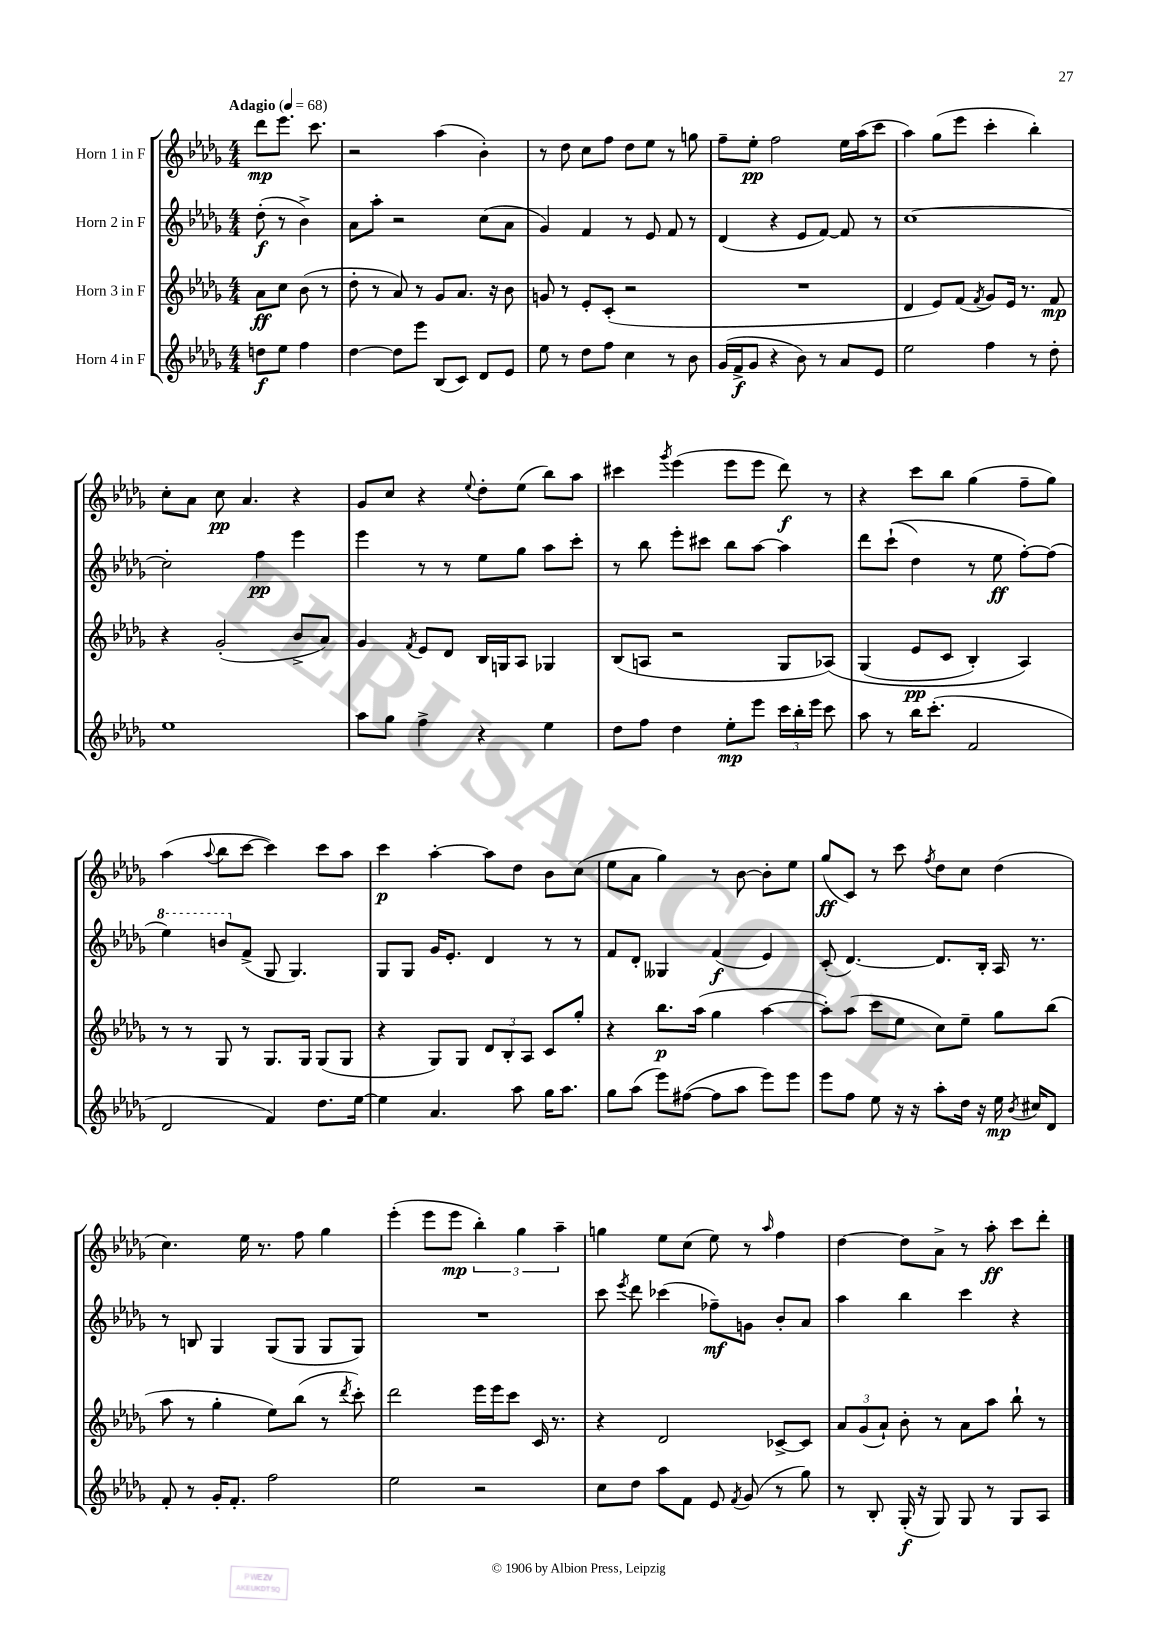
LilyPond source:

<<
\new StaffGroup <<
\new Staff = "s0" \with { instrumentName = "Horn 1 in F" } {
    \clef treble \key des \major \numericTimeSignature \time 4/4 \partial 2 \tempo "Adagio" 4 = 68
    \autoBeamOff des'''8[\mp ees'''8.] c'''8. |
    r2 aes''4( bes'4-.) |
    r8 des''8 c''8[ f''8] des''8[ ees''8] r8 g''8 |
    f''8[-- ees''8]-.\pp f''2 ees''16[ aes''16( c'''8] |
    aes''4) ges''8[( ees'''8] c'''4-. bes''4-.) |
    c''8[-. aes'8] c''8\pp aes'4. r4 |
    ges'8[ c''8] r4 \appoggiatura { ees''8 } des''8[-. ees''8]( bes''8[) aes''8] |
    cis'''4 \acciaccatura { ges'''8 } ees'''4( ees'''8[ ees'''8] des'''8\f) r8 |
    r4 c'''8[ bes''8] ges''4( f''8[-- ges''8]) |
    aes''4( \appoggiatura { aes''8 } bes''8[ c'''8]~ c'''4) c'''8[ aes''8] |
    c'''4\p aes''4~-. aes''8[ des''8] bes'8[ c''8]( |
    ees''8[ aes'8] ges''4) r8 bes'8~ bes'8[-. ees''8] |
    ges''8[\ff( c'8]) r8 c'''8 \acciaccatura { f''8 } des''8[ c''8] des''4( |
    c''4.) ees''16 r8. f''8 ges''4 |
    ees'''4-.( ees'''8[ ees'''8]\mp \tuplet 3/2 { bes''4-.) ges''4 aes''4-- } |
    g''4 ees''8[ c''8]( ees''8) r8 \grace { aes''16 } f''4 |
    des''4~ des''8[ aes'8]-> r8 aes''8-.\ff c'''8[ des'''8]-. \bar "|." |
}
\new Staff = "s1" \with { instrumentName = "Horn 2 in F" } {
    \clef treble \key des \major \numericTimeSignature \time 4/4 \partial 2
    \autoBeamOff des''8-.\f( r8 bes'4->) |
    aes'8[ aes''8]-. r2 c''8[( aes'8] |
    ges'4) f'4 r8 ees'8 f'8 r8 |
    des'4( r4 ees'8[ f'8]~) f'8 r8 |
    c''1~ |
    c''2-. f''4\pp ees'''4 |
    ees'''4 r8 r8 ees''8[ ges''8] aes''8[ c'''8]-. |
    r8 bes''8 ees'''8[-. cis'''8] bes''8[ aes''8]~ aes''4 |
    des'''8[ c'''8]-!(\( des''4) r8 ees''8\ff f''8[~-.\) f''8]( |
    \ottava #1 ees'''4) b''8[ \ottava #0 f'8]->( ges8 ges4.) |
    ges8[ ges8] ges'16[ ees'8.]-. des'4 r8 r8 |
    f'8[ des'8]-. geses4 f'4\f( ees'4) |
    c'8-.( des'4.~) des'8.[ bes16]-. aes16 r8. |
    r8 b8 ges4 ges8[( ges8] ges8[ ges8]) |
    R1 |
    c'''8 \acciaccatura { ees'''8 } des'''8 ces'''4( fes''8[--\mf) g'8] bes'8[-. aes'8] |
    aes''4 bes''4 c'''4 r4 \bar "|." |
}
\new Staff = "s2" \with { instrumentName = "Horn 3 in F" } {
    \clef treble \key des \major \numericTimeSignature \time 4/4 \partial 2
    \autoBeamOff aes'8[\ff c''8] bes'8( r8 |
    des''8-. r8 aes'8) r8 ges'8[ aes'8.] r16 bes'8 |
    g'8 r8 ees'8[-. c'8]-.( r2 |
    R1 |
    des'4 ees'8[) f'8]( \acciaccatura { f'8 } ges'8[) ees'16] r8. f'8\mp |
    r4 ges'2-.( bes'8[-> aes'8]) |
    ges'4 \acciaccatura { f'8 } ees'8[ des'8] bes16[ g16 aes8] ges4 |
    bes8[( a8] r2 ges8[ aes8])\( |
    ges4( ees'8[\pp c'8] bes4-.) aes4\) |
    r8 r8 ges8 r8 ges8.[ ges16] ges8[( ges8] |
    r4 ges8[) ges8] \tuplet 3/2 { des'8[ bes8-. aes8] } c'8[ ges''8]-. |
    r4 bes''8.[\p aes''16]( ges''4 aes''4~ |
    aes''8[-.) aes''8]( c'''8[ ees''8] c''8[) ees''8]-- ges''8[ bes''8]( |
    aes''8 r8 ges''4-. ees''8[) bes''8]( r8 \acciaccatura { des'''8 } c'''8-.) |
    des'''2 ees'''16[ ees'''16 c'''8] c'16 r8. |
    r4 des'2 ces'8[~-> ces'8] |
    \tuplet 3/2 { aes'8[ ges'8( aes'8]-!) } bes'8-. r8 aes'8[ aes''8] bes''8-! r8 \bar "|." |
}
\new Staff = "s3" \with { instrumentName = "Horn 4 in F" } {
    \clef treble \key des \major \numericTimeSignature \time 4/4 \partial 2
    \autoBeamOff d''8[\f ees''8] f''4 |
    des''4~ des''8[ ees'''8] bes8[( c'8]) des'8[ ees'8] |
    ees''8 r8 des''8[ f''8] c''4 r8 bes'8 |
    ges'16[( f'16->\f ges'8] r4 bes'8) r8 aes'8[ ees'8] |
    ees''2 f''4 r8 des''8-. |
    ees''1 |
    aes''8[ ges''8] f''4-> r4 ees''4 |
    des''8[ f''8] des''4 ees''8[-.\mp ees'''8] \tuplet 3/2 { c'''16[ bes''16-. ees'''16] } c'''8 |
    aes''8 r8 bes''16[ c'''8.]-.( f'2 |
    des'2 f'4) des''8.[ ees''16]~ |
    ees''4 aes'4. aes''8 ges''16[ aes''8.] |
    ges''8[ aes''8]( ees'''8[) fis''8]~( fis''8[ aes''8] ees'''8[) ees'''8] |
    ees'''8[ f''8] ees''8 r16 r16 aes''8[-. des''16] r16 ees''16\mp \acciaccatura { bes'8 } cis''16[ des'8] |
    f'8-. r8 ges'16[-. f'8.]-. f''2 |
    ees''2 r2 |
    c''8[ des''8] aes''8[ f'8] ees'8 \acciaccatura { f'8 } ges'8( r8 ges''8) |
    r8 bes8-. ges16-.\f( r16 ges8) ges8 r8 ges8[ aes8] \bar "|." |
}
>>
>>
\layout { \context { \Score \remove "Bar_number_engraver" } }
